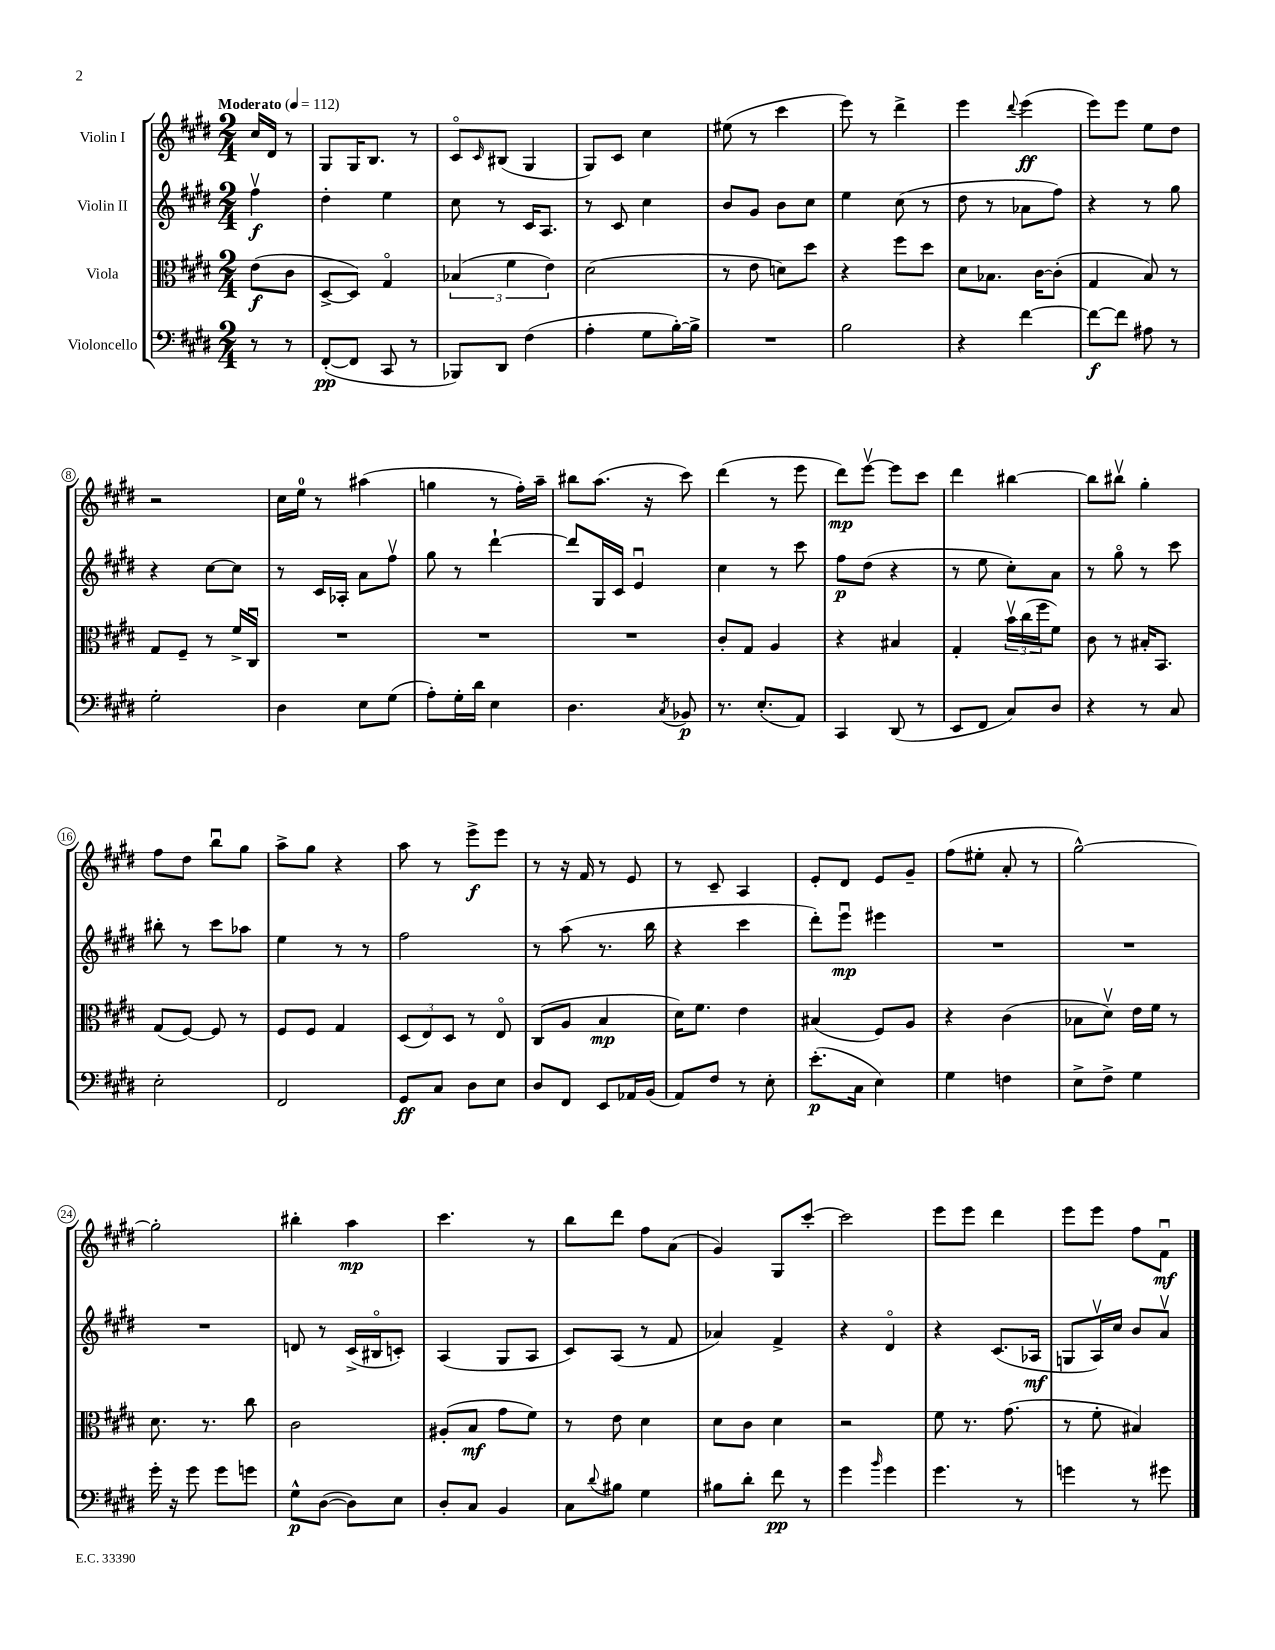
<<
\new StaffGroup <<
\new Staff = "s0" \with { instrumentName = "Violin I" } {
    \clef treble \key e \major \numericTimeSignature \time 2/4 \partial 4 \tempo "Moderato" 4 = 112
    cis''16 dis'16 r8 |
    gis8 gis16 b8. r8 |
    cis'8\flageolet \grace { cis'16 } bis8( gis4 |
    gis8) cis'8 cis''4 |
    eis''8( r8 cis'''4 |
    e'''8) r8 dis'''4-> |
    e'''4 \appoggiatura { dis'''8 } e'''4\ff( |
    e'''8) e'''8 e''8 dis''8 |
    r2 |
    cis''16 e''16-0 r8 ais''4( |
    g''4 r8 fis''16-.) a''16-- |
    bis''8 a''8.( r16 cis'''8) |
    dis'''4( r8 e'''8 |
    dis'''8\mp) e'''8~\upbow e'''8 cis'''8 |
    dis'''4 bis''4~ |
    bis''8 bis''8\upbow gis''4-. |
    fis''8 dis''8 b''8\downbow gis''8 |
    a''8-> gis''8 r4 |
    a''8 r8 e'''8->\f e'''8 |
    r8 r16 fis'16 r8 e'8 |
    r8 cis'8-- a4 |
    e'8-. dis'8 e'8 gis'8-- |
    fis''8( eis''8-. a'8-. r8 |
    gis''2~-^) |
    gis''2-. |
    bis''4-. a''4\mp |
    cis'''4. r8 |
    b''8 dis'''8 fis''8 a'8( |
    gis'4) gis8 cis'''8~-. |
    cis'''2 |
    e'''8 e'''8 dis'''4 |
    e'''8 e'''8 fis''8 fis'8\downbow\mf \bar "|." |
}
\new Staff = "s1" \with { instrumentName = "Violin II" } {
    \clef treble \key e \major \numericTimeSignature \time 2/4 \partial 4
    fis''4\upbow\f |
    dis''4-. e''4 |
    cis''8 r8 cis'16 a8. |
    r8 cis'8 cis''4 |
    b'8 gis'8 b'8 cis''8 |
    e''4 cis''8( r8 |
    dis''8 r8 aes'8 fis''8) |
    r4 r8 gis''8 |
    r4 cis''8~ cis''8 |
    r8 cis'16 aes16-. a'8 fis''8\upbow |
    gis''8 r8 dis'''4~-! |
    dis'''8 gis16 cis'16 e'4\downbow |
    cis''4 r8 cis'''8 |
    fis''8\p dis''8( r4 |
    r8 e''8 cis''8-.) a'8 |
    r8 gis''8\flageolet r8 cis'''8 |
    bis''8-. r8 cis'''8 aes''8 |
    e''4 r8 r8 |
    fis''2 |
    r8 a''8( r8. b''16 |
    r4 cis'''4 |
    dis'''8-.) e'''8\downbow\mp eis'''4 |
    R2 |
    R2 |
    R2 |
    d'8 r8 cis'16->( bis16\flageolet c'8-.) |
    a4( gis8 a8 |
    cis'8) a8( r8 fis'8 |
    aes'4) fis'4-> |
    r4 dis'4\flageolet |
    r4 cis'8.( aes16\mf |
    g8 a16\upbow) cis''16 b'8 a'8\upbow \bar "|." |
}
\new Staff = "s2" \with { instrumentName = "Viola" } {
    \clef alto \key e \major \numericTimeSignature \time 2/4 \partial 4
    e'8\f( cis'8 |
    dis8~-> dis8) gis4\flageolet |
    \tuplet 3/2 { bes4( fis'4 e'4) } |
    dis'2( |
    r8 e'8 d'8) dis''8 |
    r4 fis''8 dis''8 |
    dis'8 bes8. cis'16~ cis'8-.( |
    gis4 b8) r8 |
    gis8 fis8-- r8 fis'16-> cis16\downbow |
    R2 |
    R2 |
    R2 |
    cis'8-. gis8 a4 |
    r4 bis4 |
    gis4-. \tuplet 3/2 { b'16\upbow cis''16( fis''16 } fis'8) |
    cis'8 r8 bis16-. b,8. |
    gis8( fis8~) fis8 r8 |
    fis8 fis8 gis4 |
    \tuplet 3/2 { dis8( e8) dis8 } r8 e8\flageolet |
    cis8( a8 b4\mp |
    dis'16) fis'8. e'4 |
    bis4( fis8) a8 |
    r4 cis'4( |
    bes8 dis'8\upbow) e'16 fis'16 r8 |
    dis'8. r8. cis''8 |
    cis'2 |
    ais8-.( b8\mf gis'8 fis'8) |
    r8 e'8 dis'4 |
    dis'8 cis'8 dis'4 |
    r2 |
    fis'8 r8. gis'8.( |
    r8 fis'8-. bis4) \bar "|." |
}
\new Staff = "s3" \with { instrumentName = "Violoncello" } {
    \clef bass \key e \major \numericTimeSignature \time 2/4 \partial 4
    r8 r8 |
    fis,8~-.\pp( fis,8 cis,8 r8 |
    bes,,8) dis,8 fis4( |
    a4-. gis8 b16~-.) b16-> |
    R2 |
    b2 |
    r4 fis'4~ |
    fis'8~\f fis'8 ais8 r8 |
    gis2-. |
    dis4 e8 gis8( |
    a8-.) gis16-. dis'16 e4 |
    dis4. \acciaccatura { cis8 } bes,8\p |
    r8. e8.-.( a,8) |
    cis,4 dis,8( r8 |
    e,8 fis,8 cis8) dis8 |
    r4 r8 cis8 |
    e2-. |
    fis,2 |
    gis,8\ff cis8 dis8 e8 |
    dis8 fis,8 e,8 aes,16 b,16( |
    a,8) fis8 r8 e8-. |
    e'8.-.\p( cis16 e4) |
    gis4 f4 |
    e8-> fis8-> gis4 |
    gis'16-. r16 gis'8 gis'8 g'8 |
    gis8-^\p dis8~( dis8) e8 |
    dis8-. cis8 b,4 |
    cis8 \appoggiatura { dis'8 } bis8 gis4 |
    bis8 dis'8-. fis'8\pp r8 |
    gis'4 \grace { b'16 } gis'4 |
    gis'4. r8 |
    g'4 r8 gis'8 \bar "|." |
}
>>
>>
\layout { \context { \Score \override BarNumber.stencil = #(make-stencil-circler 0.1 0.3 ly:text-interface::print) } }
